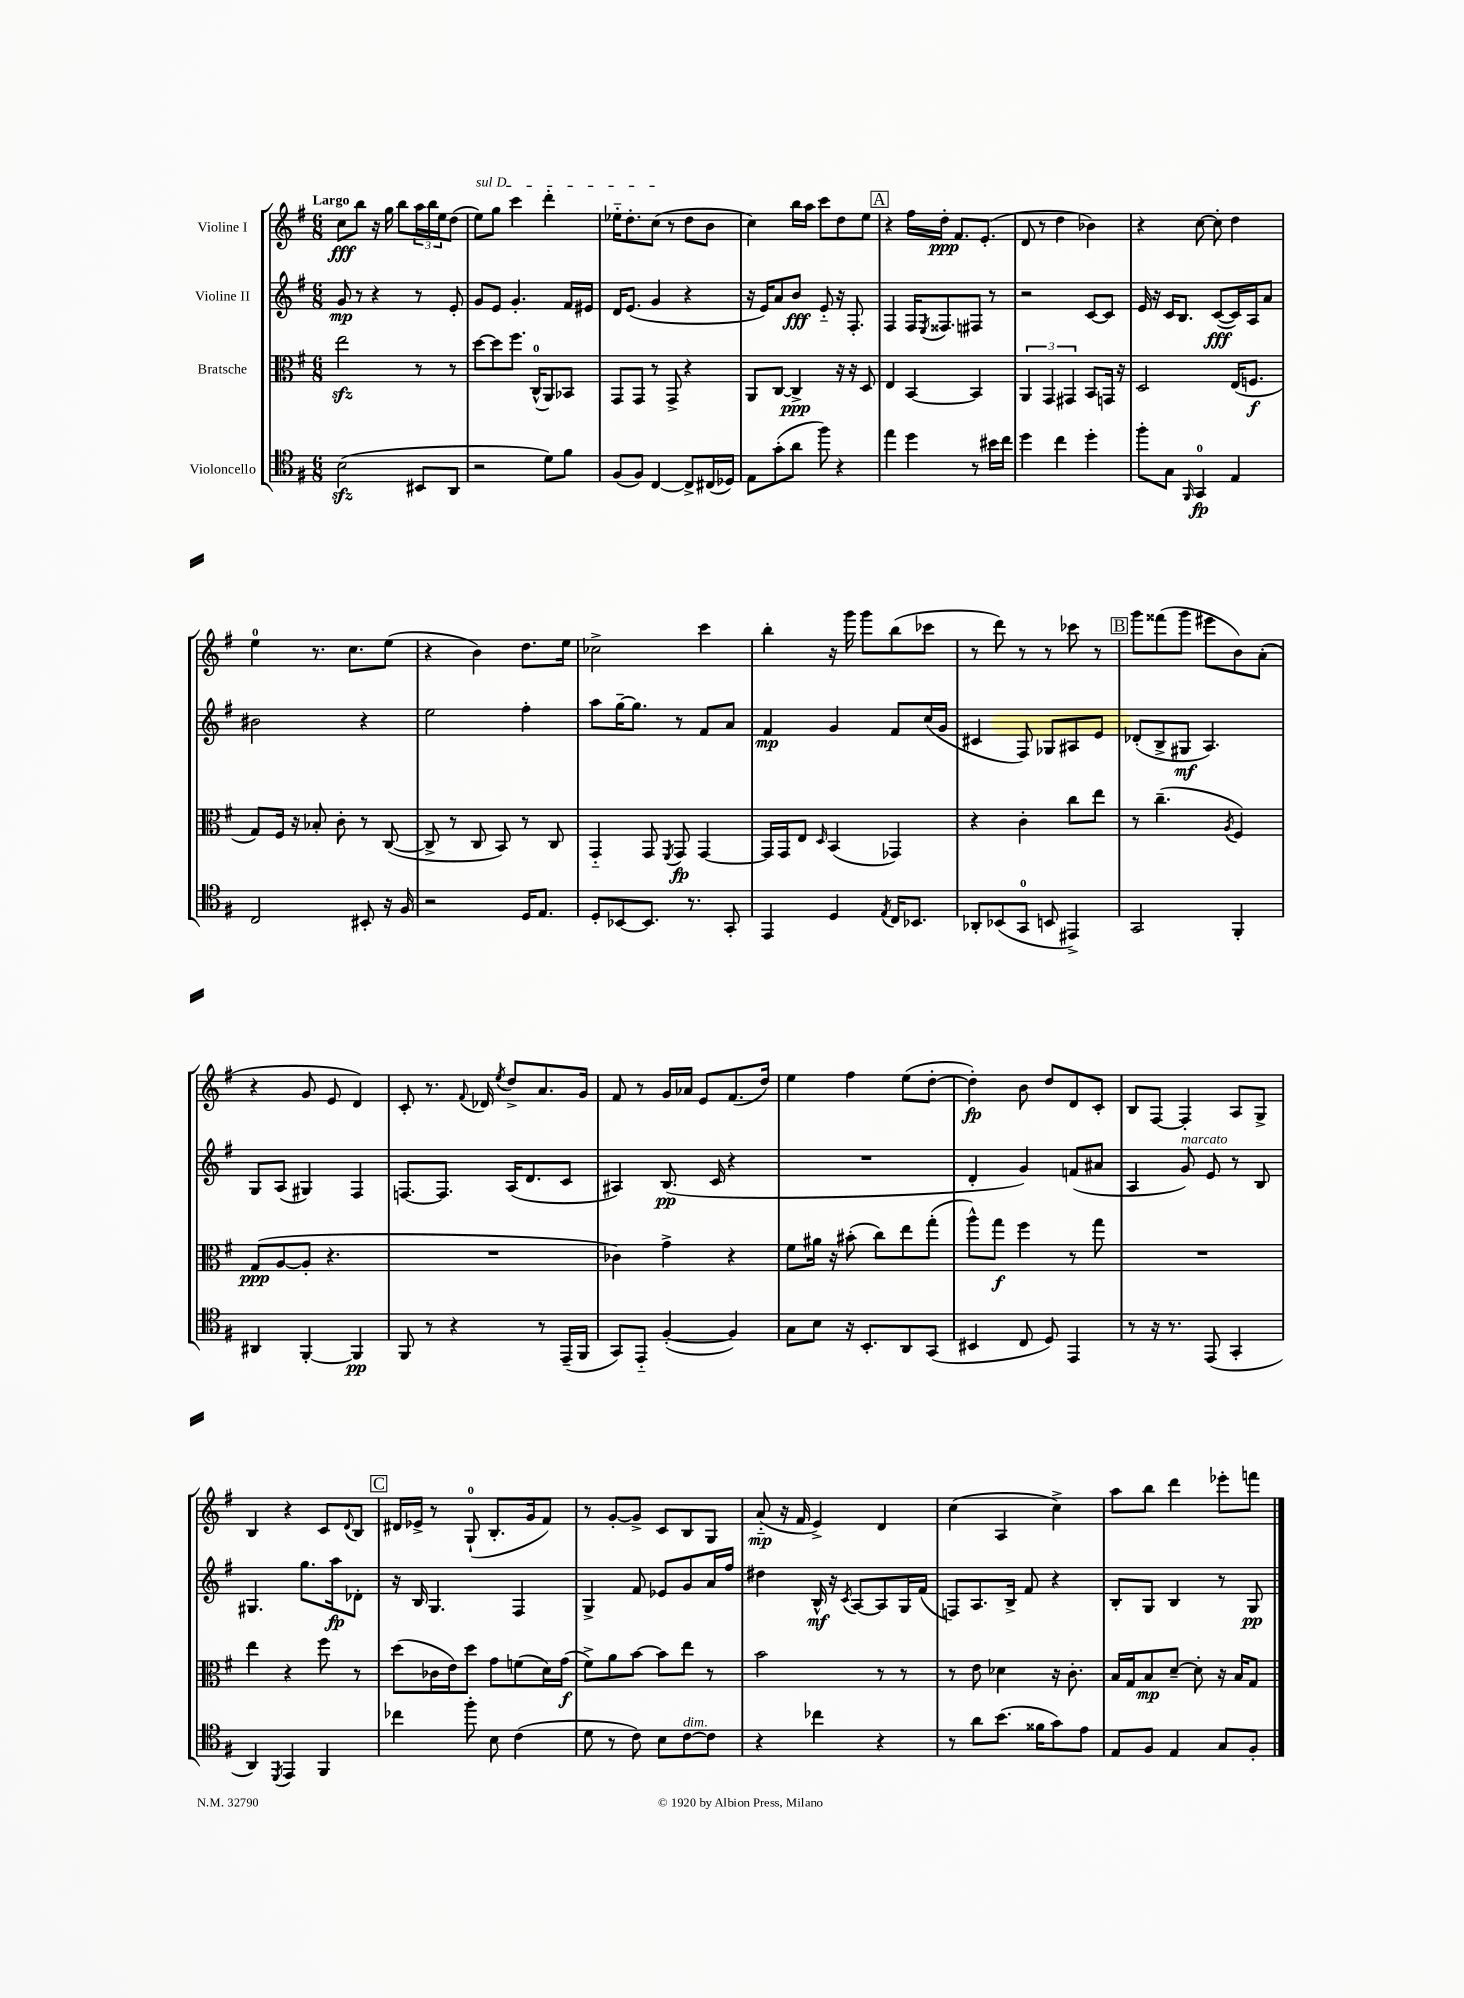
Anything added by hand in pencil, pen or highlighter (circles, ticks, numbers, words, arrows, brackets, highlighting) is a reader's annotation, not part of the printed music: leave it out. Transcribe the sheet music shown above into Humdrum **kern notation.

**kern	**dynam	**kern	**dynam	**kern	**dynam	**kern	**dynam
*part4	*part4	*part3	*part3	*part2	*part2	*part1	*part1
*staff4	*staff4	*staff3	*staff3	*staff2	*staff2	*staff1	*staff1
*I"Violoncello	*	*I"Bratsche	*	*I"Violine II	*	*I"Violine I	*
*clefC4	*	*clefC3	*	*clefG2	*	*clefG2	*
*k[f#]	*	*k[f#]	*	*k[f#]	*	*k[f#]	*
*M6/8	*	*M6/8	*	*M6/8	*	*M6/8	*
=1	=1	=1	=1	=1	=1	=1	=1
!	!	!	!	!	!	!LO:TX:a:B:t=Largo	!
(2Bzz\	.	2eezz\	.	8g/	mp	8cc\L	fff
.	.	.	.	8r	.	8bb\J	.
.	.	.	.	4r	.	16r	.
.	.	.	.	.	.	16gg\	.
.	.	.	.	.	.	8bb\L	.
8BB#X/L	.	8r	.	8r	.	24aa\L	.
.	.	.	.	.	.	24bb\	.
.	.	.	.	.	.	24ee\J	.
8AA/J	.	8r	.	8e'/	.	(8dd\J	.
=2	=2	=2	=2	=2	=2	=2	=2
!	!	!	!	!	!	!LO:TX:a:i:t=sul D	!
2r	.	[8dd\L	.	8g/L	.	8ee\L)	.
.	.	8dd\]	.	8e/J	.	8gg\J	.
.	.	8.ff#\J	.	4.g'/	.	4ccc\	.
.	.	(16C^^/KL	.	.	.	.	.
8d\L)	.	8AA/)	.	.	.	4ddd'\	.
8f#\J	.	8BB-X/J	.	16f#/LL	.	.	.
.	.	.	.	16e#X/JJ	.	.	.
=3	=3	=3	=3	=3	=3	=3	=3
(8F#/L	.	8GG/L	.	16d/KL	.	16ee-X\KL	.
.	.	.	.	(8.e/J	.	8.dd'\	.
8F#/J)	.	8GG/J	.	.	.	.	.
[4C/	.	8r	.	4g/	.	(8cc\J	.
.	.	8GG^/	.	.	.	8r	.
8C^/L]	.	4r	.	4r	.	8dd\L	.
(16C#X/L	.	.	.	.	.	8b\J	.
16D-X/JJ)	.	.	.	.	.	.	.
=4	=4	=4	=4	=4	=4	=4	=4
8E\L	.	8AA/L	.	16r	.	4cc\)	.
.	.	.	.	16e/KL)	.	.	.
(8g'\	.	[8C/J	.	8a/	.	.	.
8a\J	.	4C^/]	ppp	8b/J	fff	16bb\LL	.
.	.	.	.	.	.	16aa\JJ	.
8ff#\)	.	.	.	8e/	.	8ccc\L	.
4r	.	16r	.	16r	.	8dd\	.
.	.	16r	.	8.F#'/	.	.	.
.	.	8D/	.	.	.	8ee\J	.
!!LO:REH:place=s1:t=A
=5	=5	=5	=5	=5	=5	=5	=5
4ee\	.	4E/	.	4F#/	.	4r	.
4dd\	.	[4BB/	.	16F#/KL	.	16ff#\LL	.
.	.	.	.	8qE/	.	.	.
.	.	.	.	8.F##X/	.	16dd'\JJ	ppp
.	.	.	.	.	.	8.f#/L	.
8r	.	4BB/]	.	8F#X/J	.	.	.
.	.	.	.	.	.	(8.e'/J	.
16b#X\LL	.	.	.	8r	.	.	.
16cc\JJ	.	.	.	.	.	.	.
=6	=6	=6	=6	=6	=6	=6	=6
4dd\	.	6AA/	.	2r	.	8d/	.
.	.	.	.	.	.	8r	.
.	.	6GG/	.	.	.	.	.
4cc\	.	.	.	.	.	4dd\	.
.	.	6GG#X/	.	.	.	.	.
4dd'\	.	8BB/L	.	[8c/L	.	4b-X\)	.
.	.	16GGn/Jk	.	8c/J]	.	.	.
.	.	16r	.	.	.	.	.
=7	=7	=7	=7	=7	=7	=7	=7
8ff#'\L	.	2D/	.	16e/	.	4r	.
.	.	.	.	16r	.	.	.
8G\J	.	.	.	16c/KL	.	.	.
.	.	.	.	8.B/J	.	.	.
16qqFF#/	.	.	.	.	.	.	.
4GG/	fp	.	.	.	.	[8cc\	.
.	.	.	.	([8c/L	fff	8cc'\]	.
4E/	.	(16E/KL	.	16c/L])	.	4dd\	.
.	.	8.Fn/J	f	16A/J	.	.	.
.	.	.	.	8a/J	.	.	.
!!LO:LB:g=z
=8	=8	=8	=8	=8	=8	=8	=8
2C/	.	8G/L)	.	2b#X\	.	4ee\	.
.	.	16F#/Jk	.	.	.	.	.
.	.	16r	.	.	.	.	.
.	.	8B-X'/	.	.	.	8.r	.
.	.	8c'\	.	.	.	.	.
.	.	.	.	.	.	8.cc\L	.
8BB#X'/	.	8r	.	4r	.	.	.
16r	.	([8C/	.	.	.	(8ee\J	.
16F#/	.	.	.	.	.	.	.
=9	=9	=9	=9	=9	=9	=9	=9
2r	.	8C^/]	.	2ee\	.	4r	.
.	.	8r	.	.	.	.	.
.	.	8C/	.	.	.	4b\)	.
.	.	8BB/)	.	.	.	.	.
16D/KL	.	8r	.	4ff#'\	.	8.dd\L	.
8.E/J	.	.	.	.	.	.	.
.	.	8C/	.	.	.	.	.
.	.	.	.	.	.	16ee\Jk	.
=10	=10	=10	=10	=10	=10	=10	=10
8D'/L	.	4GG/	.	8aa\L	.	2cc-X^\	.
[8BB-X/	.	.	.	[16gg~\K	.	.	.
.	.	.	.	8.gg\J]	.	.	.
8.BB-/J]	.	8GG/	.	.	.	.	.
.	.	8qFF#/	.	.	.	.	.
.	.	8GG/	fp	8r	.	.	.
8.r	.	.	.	.	.	.	.
.	.	[4GG/	.	8f#/L	.	4ccc\	.
8GG'/	.	.	.	8a/J	.	.	.
=11	=11	=11	=11	=11	=11	=11	=11
4EE/	.	16GG/LL]	.	4f#/	mp	4bb'\	.
.	.	16GG/J	.	.	.	.	.
.	.	8E/J	.	.	.	.	.
.	.	16qqD/	.	.	.	.	.
4D/	.	(4BB/	.	4g/	.	16r	.
.	.	.	.	.	.	16ggg\	.
.	.	.	.	.	.	8ggg\L	.
8qE/	.	.	.	.	.	.	.
16C/KL	.	4GG-X/)	.	8f#/L	.	(8bb\	.
8.BB-X/J	.	.	.	.	.	.	.
.	.	.	.	(16cc/L	.	8ccc-X\J	.
.	.	.	.	16g/JJ	.	.	.
=12	=12	=12	=12	=12	=12	=12	=12
8AA-X'/L	.	4r	.	4c#X/	.	8r	.
(8BB-X/	.	.	.	.	.	8ddd\)	.
8GG/J	.	4c'\	.	8F#/)	.	8r	.
8BBn/	.	.	.	8G-X/L	.	8r	.
4EE#X^/)	.	8cc\L	.	8A#X/	.	8ccc-X\	.
.	.	8ee\J	.	8e/J	.	8r	.
!!LO:REH:place=s1:t=B
=13	=13	=13	=13	=13	=13	=13	=13
2GG/	.	8r	.	(8d-X'/L	.	8ggg\L	.
.	.	(4.cc~\	.	8B^/	.	(8fff##X\	.
.	.	.	.	8G#X/J	mf	8ggg\J	.
.	.	.	.	4.A/)	.	8eee#X\L	.
.	.	8qA/	.	.	.	.	.
4FF#'/	.	4F#/)	.	.	.	8b\)	.
.	.	.	.	.	.	(8a'\J	.
!!LO:LB:g=z
=14	=14	=14	=14	=14	=14	=14	=14
4AA#X/	.	(8G/L	ppp	8G/L	.	4r	.
.	.	[8A/	.	(8A/J	.	.	.
[4FF#'/	.	8A'/J]	.	4G#X/)	.	8g/	.
.	.	4.r	.	.	.	8e/	.
4FF#/]	pp	.	.	4F#/	.	4d/)	.
=15	=15	=15	=15	=15	=15	=15	=15
8FF#/	.	2.r	.	[8.Fn/L	.	8c'/	.
8r	.	.	.	.	.	8.r	.
.	.	.	.	8.F/J]	.	.	.
4r	.	.	.	.	.	.	.
.	.	.	.	.	.	8qqf#/	.
.	.	.	.	.	.	16d-X/	.
.	.	.	.	.	.	8qee/	.
.	.	.	.	(16A/KL	.	8dd^/L	.
.	.	.	.	8.d/	.	.	.
8r	.	.	.	.	.	8.a/	.
(16EE~/LL	.	.	.	8c/J	.	.	.
16FF#/JJ	.	.	.	.	.	16g/Jk	.
=16	=16	=16	=16	=16	=16	=16	=16
8GG/L)	.	4c-X\)	.	4A#X/)	.	8f#/	.
8EE/J	.	.	.	.	.	8r	.
([4F#'/	.	4g^\	.	(8.B/	pp	16g/LL	.
.	.	.	.	.	.	16a-X/JJ	.
.	.	.	.	.	.	8e/L	.
.	.	.	.	16c/	.	.	.
4F#/])	.	4r	.	4r	.	(8.f#/	.
.	.	.	.	.	.	16dd/Jk)	.
=17	=17	=17	=17	=17	=17	=17	=17
8G\L	.	8f#\L	.	2.r	.	4ee\	.
8B\J	.	16a#X\Jk	.	.	.	.	.
.	.	16r	.	.	.	.	.
16r	.	(8b#X'\	.	.	.	4ff#\	.
8.BB'/L	.	.	.	.	.	.	.
.	.	8cc\L)	.	.	.	.	.
8AA/	.	8ee\	.	.	.	(8ee\L	.
(8GG/J	.	(8gg'\J	.	.	.	[8dd'\J	.
=18	=18	=18	=18	=18	=18	=18	=18
4BB#X/	.	8aa^^\L)	.	4d'/	.	4dd'\])	fp
.	.	8gg\J	f	.	.	.	.
8C/	.	4ff#\	.	4g/)	.	8b\	.
8D/)	.	.	.	.	.	8dd/L	.
4EE/	.	8r	.	(8fn/L	.	8d/	.
.	.	8gg\	.	8a#X/J	.	8c'/J	.
=19	=19	=19	=19	=19	=19	=19	=19
8r	.	2.r	.	4A/	.	8B/L	.
16r	.	.	.	.	.	[8F#/J	.
8.r	.	.	.	.	.	.	.
!	!	!	!	!LO:TX:a:i:t=marcato	!	!	!
.	.	.	.	8g/)	.	4F#'/]	.
(8EE/	.	.	.	8e/	.	.	.
4GG'/	.	.	.	8r	.	8A/L	.
.	.	.	.	8B/	.	8G^/J	.
!!LO:LB:g=z
=20	=20	=20	=20	=20	=20	=20	=20
4AA/)	.	4ee\	.	4.G#X/	.	4B/	.
8qDD/	.	.	.	.	.	.	.
4EE/	.	4r	.	.	.	4r	.
.	.	.	.	8.gg\L	.	.	.
4FF#/	.	8ff#\	.	.	.	8c/L	.
.	.	.	.	16aa\k	fp	.	.
.	.	.	.	.	.	8qqd/	.
.	.	8r	.	8d-X'\J	.	8B/J	.
!!LO:REH:place=s1:t=C
=21	=21	=21	=21	=21	=21	=21	=21
4cc-X\	.	(8dd\L	.	16r	.	16d#X/LL	.
.	.	.	.	16B/	.	16e-X^/JJ	.
.	.	16c-X\L	.	4.G/	.	8r	.
.	.	16e\J)	.	.	.	.	.
8ff#'\	.	8dd\J	.	.	.	(8G`/	.
8B\	.	8g\L	.	.	.	8.B'/L	.
(4c\	.	(8fn\	.	4F#/	.	.	.
.	.	.	.	.	.	16g/k	.
.	.	16d\L)	.	.	.	8f#/J)	.
.	.	(16g\JJ	f	.	.	.	.
=22	=22	=22	=22	=22	=22	=22	=22
8d\	.	8f#^\L)	.	4G^/	.	8r	.
8r	.	8a\	.	.	.	[8g'/L	.
8c\)	.	[8b\J	.	8f#/	.	8g^/J]	.
8B\L	.	8b\L]	.	8e-X/L	.	8c/L	.
!LO:TX:a:i:t=dim.	!	!	!	!	!	!	!
[8c\	.	8ee\J	.	8g/	.	8B/	.
8c\J]	.	8r	.	16a/L	.	8G/J	.
.	.	.	.	16ff#/JJ	.	.	.
=23	=23	=23	=23	=23	=23	=23	=23
4r	.	2b\	.	4dd#X\	.	(8a/	mp
.	.	.	.	.	.	16r	.
.	.	.	.	.	.	16f#/	.
4cc-X\	.	.	.	16B^^/	mf	4e^/)	.
.	.	.	.	16r	.	.	.
.	.	.	.	8qc/	.	.	.
.	.	.	.	[8A/L	.	.	.
4r	.	8r	.	8A/]	.	4d/	.
.	.	8r	.	16G/L	.	.	.
.	.	.	.	(16f#/JJ	.	.	.
=24	=24	=24	=24	=24	=24	=24	=24
8r	.	8r	.	8Fn/L)	.	(4cc\	.
8a\L	.	8e\	.	8.A/	.	.	.
(8.b\J	.	4d-X\	.	.	.	4A/	.
.	.	.	.	16B^/Jk	.	.	.
.	.	.	.	8f#/	.	.	.
16f##X\KL	.	.	.	.	.	.	.
8g\)	.	16r	.	4r	.	4cc^\)	.
.	.	8.c'\	.	.	.	.	.
8e\J	.	.	.	.	.	.	.
=25	=25	=25	=25	=25	=25	=25	=25
8E/L	.	16B/LL	.	8B'/L	.	8aa\L	.
.	.	16G/J	.	.	.	.	.
8F#/J	.	8B/	mp	8G/J	.	8bb\J	.
4E/	.	[8d~/J	.	4B/	.	4ddd\	.
.	.	8d'\]	.	.	.	.	.
8G/L	.	16r	.	8r	.	8eee-X'\L	.
.	.	16B/KL	.	.	.	.	.
8F#'/J	.	8G/J	.	8G/	pp	8fffn\J	.
==	==	==	==	==	==	==	==
*-	*-	*-	*-	*-	*-	*-	*-
